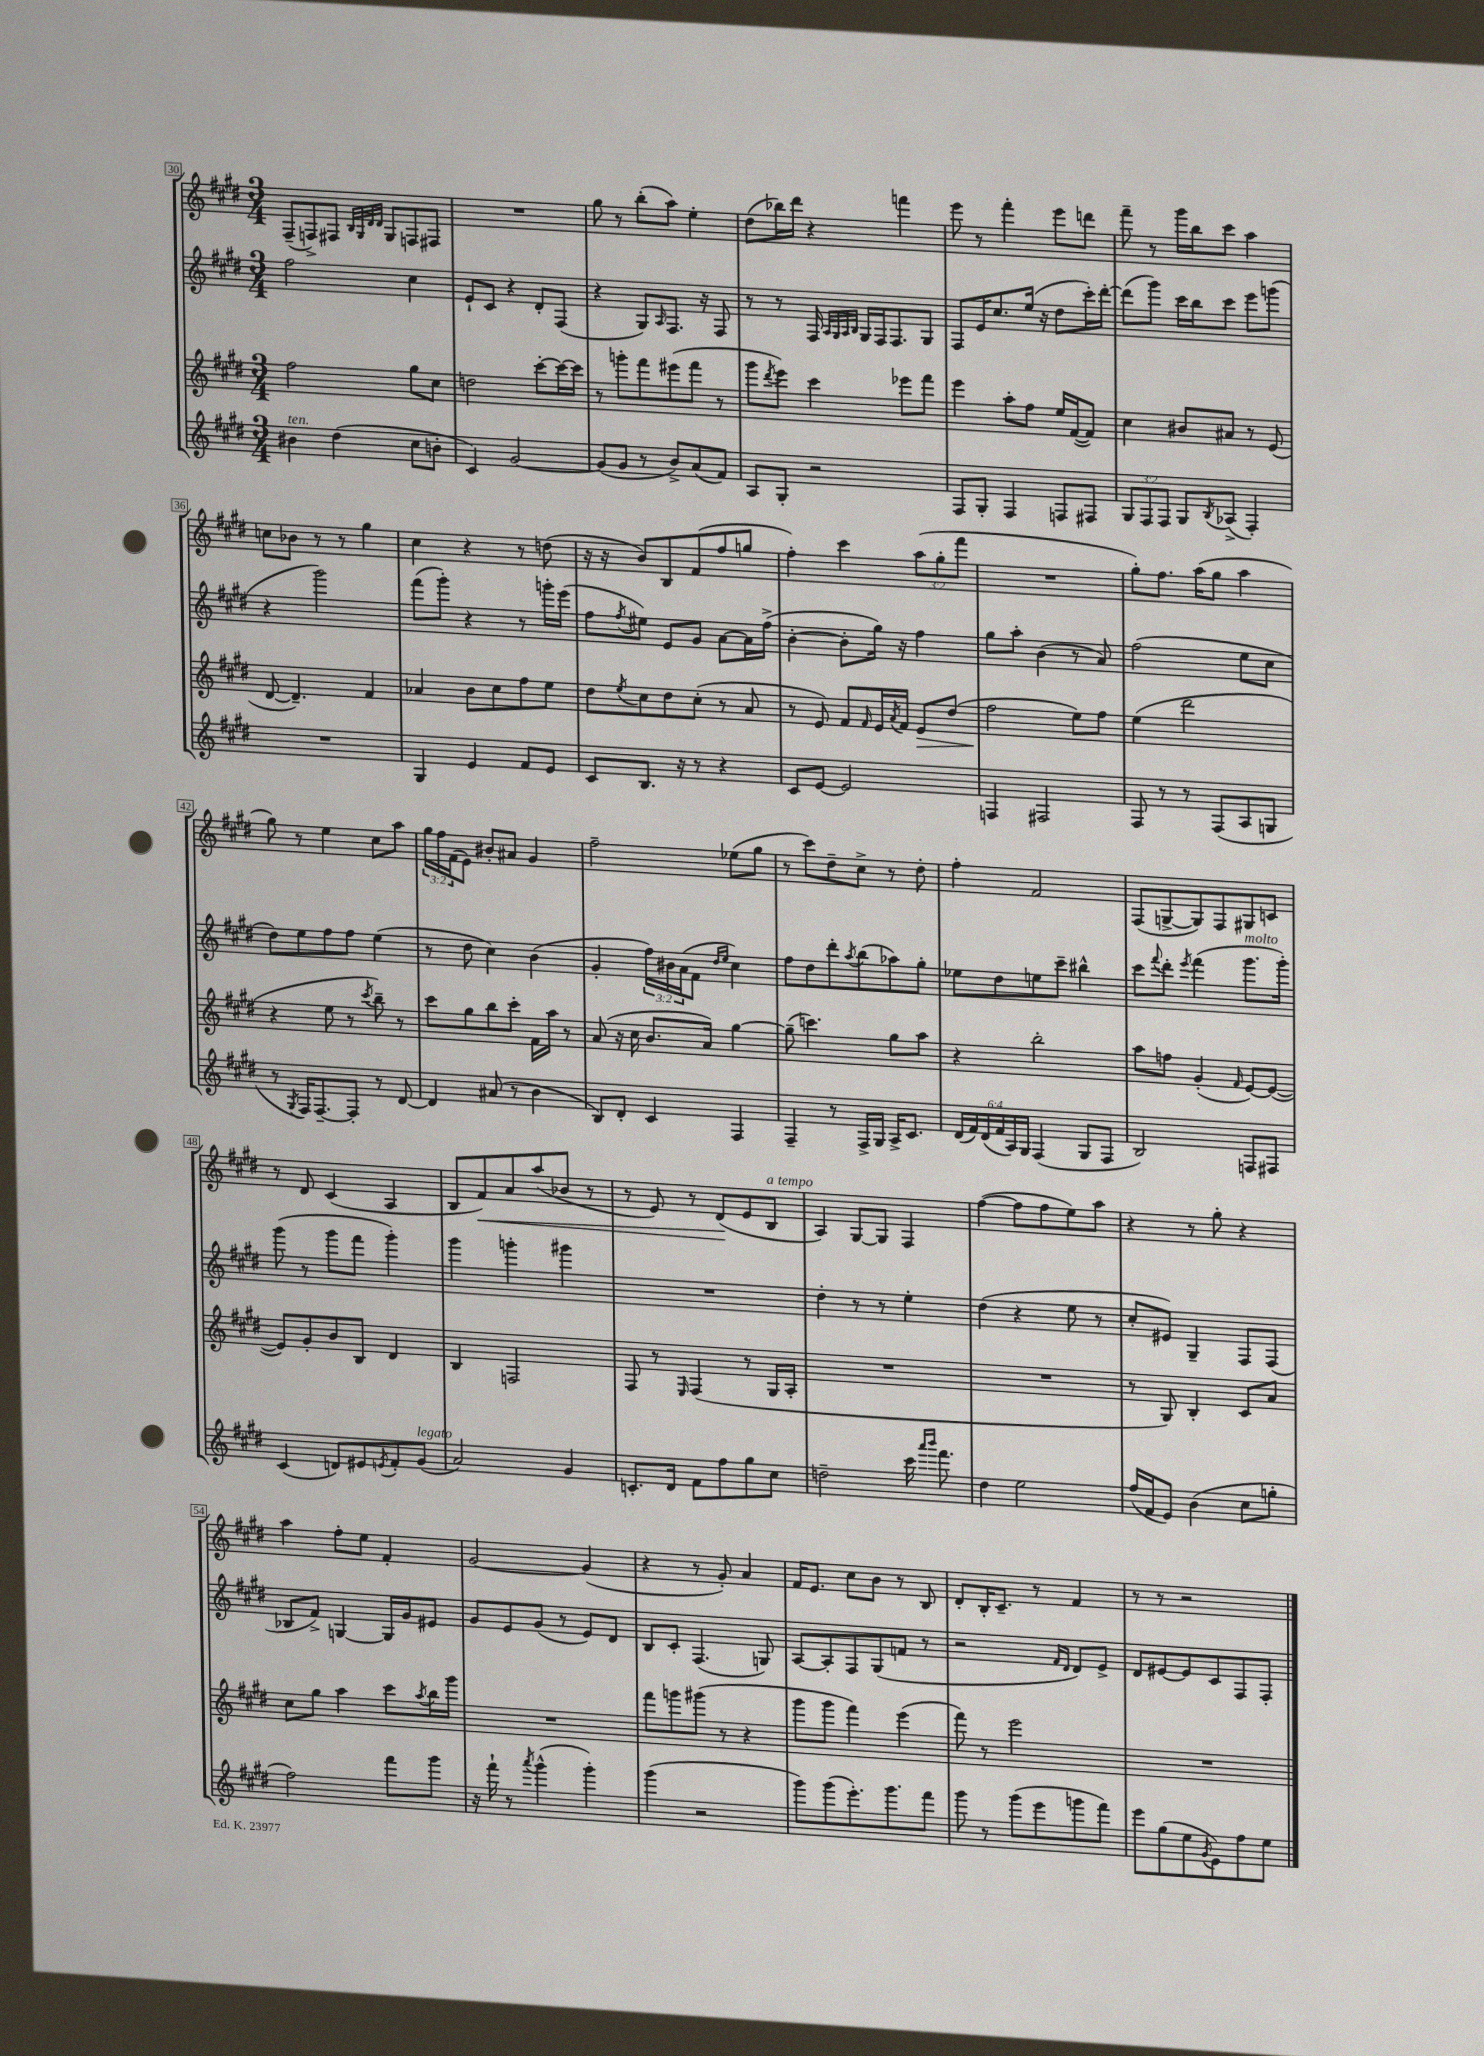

**kern	**kern	**dynam	**kern	**kern	**dynam
*part4	*part3	*part3	*part2	*part1	*part1
*staff4	*staff3	*staff3	*staff2	*staff1	*staff1
*clefG2	*clefG2	*	*clefG2	*clefG2	*
*k[f#c#g#d#]	*k[f#c#g#d#]	*	*k[f#c#g#d#]	*k[f#c#g#d#]	*
*M3/4	*M3/4	*	*M3/4	*M3/4	*
=30	=30	=30	=30	=30	=30
!LO:TX:a:i:t=ten.	!	!	!	!	!
4b#X\	2ff#\	.	2ff#\	(8F#~/L	.
.	.	.	.	8Fn^/)	.
(4dd#\	.	.	.	8F#X/J	.
.	.	.	.	32qqB/LLL	.
.	.	.	.	32qqG#/	.
.	.	.	.	32qqd#/	.
.	.	.	.	32qqd#/JJJ	.
.	.	.	.	8G#/L	.
8cc#\L	8gg#\L	.	4cc#\	8Fn/	.
8bn'\J	8cc#\J	.	.	8F#X/J	.
=31	=31	=31	=31	=31	=31
4c#/)	2ddn\	.	8e`/L	2.r	.
.	.	.	8c#/J	.	.
[2g#/	.	.	4r	.	.
.	[8ccc#'\L	.	8d#'/L	.	.
.	16ccc#\L_	.	(8F#/J	.	.
.	16ccc#\JJ]	.	.	.	.
=32	=32	=32	=32	=32	=32
(8g#/L]	8r	.	4r	8gg#\	.
8g#/J	8gggn'\L	.	.	8r	.
8r	8fff#\	.	8G#/L)	(8bb'\L	.
.	.	.	16qqA/	.	.
8b^/L)	(8eee#X\	.	8.F#/J	8aa\J)	.
(8a/	8fff#\J	.	.	4ee'\	.
.	.	.	16r	.	.
8f#/J)	8r	.	8F#/	.	.
=33	=33	=33	=33	=33	=33
8A/L	8ggg#\L	.	8r	(8dd#\L	.
.	8qddd#/	.	.	.	.
8G#'/J	8eee\J)	.	8r	16bb-X\L)	.
.	.	.	.	16ddd#\JJ	.
2r	4ccc#\	.	16F#/	4r	.
.	.	.	32qqA/LLL	.	.
.	.	.	32qqG#/	.	.
.	.	.	32qqA/	.	.
.	.	.	32qqB/JJJ	.	.
.	.	.	16G#/LL	.	.
.	.	.	16F#/J	.	.
.	.	.	8.F#/	.	.
.	8eee-X\L	.	.	4fffn\	.
.	8fff#\J	.	8G#/J	.	.
=34	=34	=34	=34	=34	=34
8F#/L	4eee\	.	8F#/L	8eee\	.
8G#'/J	.	.	16e/K	8r	.
.	.	.	8.cc#/	.	.
4F#/	8aa'\L	.	.	4fff#'\	.
.	8ff#\J	.	(16ee/Jk	.	.
.	.	.	16r	.	.
8Fn/L	16ee/LL	.	8dd#\L	8eee\L	.
.	([16f#/J	.	.	.	.
8F#X/J	8f#/J])	.	16ccc#'\L)	8dddn\J	.
.	.	.	[16ddd#'\JJ	.	.
=35	=35	=35	=35	=35	=35
12G#/L	4cc#\	.	(8ddd#\L]	8fff#~\	.
12F#/	.	.	.	.	.
.	.	.	8ggg#\J)	8r	.
12F#/J	.	.	.	.	.
8G#/L	8b#X/L	.	16ccc#\LL	16ggg#\LL	.
.	.	.	16bb\J	16bb\J	.
8qB/	.	.	.	.	.
(8A-X^/J	8a#X/J	.	8ccc#\J	8ccc#\J	.
4F#'/)	8r	.	8eee\L	4aa\	.
.	(8e/	.	(8gggn\J	.	.
!!LO:LB:g=z
=36	=36	=36	=36	=36	=36
2.r	[8d#/	.	4r	8ccn\L	.
.	4.d#~/])	.	.	8b-X\J	.
.	.	.	2ggg#\)	8r	.
.	.	.	.	8r	.
.	4f#/	.	.	4gg#\	.
=37	=37	=37	=37	=37	=37
4G#/	4a-X/	.	(8fff#\L	4cc#\	.
.	.	.	8ggg#'\J)	.	.
4e/	8b\L	.	4r	4r	.
.	8cc#\	.	.	.	.
8f#/L	8ff#\	.	8r	8r	.
8e/J	8ee\J	.	16gggn'\LL	(8ddn\	.
.	.	.	(16eee\JJ	.	.
=38	=38	=38	=38	=38	=38
8c#/L	8dd#\L	.	8ff#\L	16r	.
.	.	.	.	16r	.
.	8qee/	.	8qff#/	.	.
8.B/J	8cc#\	.	8ee#X\J)	8b/L)	.
.	8dd#\	.	8e/L	8B/	.
16r	.	.	.	.	.
8r	(8cc#'\J	.	8g#/J	(8f#/	.
4r	8r	.	[8a\L	8ff#/	.
.	8a/	.	16a\L]	8ggn/J	.
.	.	.	(16ff#^\JJ	.	.
=39	=39	=39	=39	=39	=39
8c#/L	8r	.	[4b'\	4ff#'\)	.
[8e/J	8e/)	.	.	.	.
2e/]	8f#/L	.	8b'\L]	4ccc#\	.
.	16qqf#/	.	.	.	.
.	16e/L	.	16gg#\Jk)	.	.
.	8qa/	.	.	.	.
.	16f#/JJ	.	16r	.	.
!	!	!LO:HP:b	!	!	!
.	8e/L	>	4ff#\	(12aa\L	.
.	.	.	.	12gg#'\	.
.	(8dd#/J	.	.	.	.
.	.	.	.	12fff#\J	.
=40	=40	=40	=40	=40	=40
4Fn/	2ff#\	.	8gg#\L	2.r	.
.	.	.	8aa'\J	.	.
2F#X/	.	.	(4b\	.	.
.	8ee\L)	]	8r	.	.
.	8ff#\J	.	8a/)	.	.
=41	=41	=41	=41	=41	=41
8F#/	(4ee\	.	(2ff#\	8gg#'\L)	.
8r	.	.	.	8.ff#\J	.
8r	2ddd#\	.	.	.	.
.	.	.	.	(16aa\KL	.
(8F#/L	.	.	.	8gg#\J	.
8A/	.	.	8ee\L	4aa\	.
8Gn/J	.	.	8cc#\J	.	.
!!LO:LB:g=z
=42	=42	=42	=42	=42	=42
8r	4r	.	8dd#\L)	8gg#\)	.
8qG#/	.	.	.	.	.
16F#/KL)	.	.	8ee\	8r	.
[8.F#~/	.	.	.	.	.
.	8ee\	.	8ff#\	4ee\	.
8F#'/J]	8r	.	8ff#\J	.	.
.	8qccc#/	.	.	.	.
8r	8bb~\)	.	(4ee\	8cc#\L	.
[8d#/	8r	.	.	8aa\J	.
=43	=43	=43	=43	=43	=43
4d#/]	8ccc#\L	.	8r	24gg#\LL	.
.	.	.	.	24ff#\	.
.	.	.	.	(24f#\J	.
.	8gg#\	.	8dd#\	8e\J)	.
(8a#X/	8bb\	.	4cc#\)	8b#X'/L	.
8r	8ccc#'\J	.	.	8a#X/J	.
4b\	16f#\LL	.	(4b\	4g#/	.
.	16aa\JJ	.	.	.	.
.	8r	.	.	.	.
=44	=44	=44	=44	=44	=44
8B/L)	(8a/	.	4g#'/	2ff#~\	.
8d#'/J	16r	.	.	.	.
.	16cc#\	.	.	.	.
4c#/	8.b/L	.	24ff#\LL)	.	.
.	.	.	24b#X\	.	.
.	.	.	(24a\J	.	.
.	.	.	8f#\J	.	.
.	16a/Jk)	.	.	.	.
.	.	.	16qqdd#/LL	.	.
.	.	.	16qqee/JJ	.	.
4F#/	[4gg#\	.	4cc#\)	(8ee-X\L	.
.	.	.	.	8gg#\J	.
=45	=45	=45	=45	=45	=45
4F#~/	(8gg#~\]	.	8ff#\L	8r	.
.	4.cccn\)	.	8dd#\	8ccc#\L)	.
8r	.	.	8ddd#'\	8dd#~\	.
.	.	.	8qaa/	.	.
16F#^/LL	.	.	(8bb\	8cc#^\J	.
16G#/JJ	.	.	.	.	.
16A^/KL	8gg#\L	.	8aa-X\)	8r	.
8.c#/J	.	.	.	.	.
.	8aa\J	.	8gg#'\J	8dd#'\	.
=46	=46	=46	=46	=46	=46
(24d#/LL	4r	.	8ee-X\L	4ff#'\	.
24f#/)	.	.	.	.	.
(24d#/	.	.	.	.	.
24f#/	.	.	8dd#\	.	.
24A/)	.	.	.	.	.
24G#/JJ	.	.	.	.	.
(4F#/	2bb'\	.	8een\	2f#/	.
.	.	.	8ccc#~\J	.	.
8G#/L	.	.	4bb#X^^\	.	.
8F#/J	.	.	.	.	.
=47	=47	=47	=47	=47	=47
2B/)	8aa\L	.	8ccc#\L	(8F#/L	.
.	.	.	8qqfff#/	.	.
.	8ffn\J	.	8ddd#'\J	[8Gn^/	.
.	.	.	8qeee/	.	.
.	(4g#'/	.	(4fff#\	8G/])	.
.	.	.	.	8F#/	.
.	16qqf#/	.	.	.	.
!	!	!	!LO:TX:a:i:t=molto	!	!
8Fn/L	[8e/L)	.	8.ggg#\L	8G#X/	.
8F#X/J	(8e/J_	.	.	8cn/J	.
.	.	.	16ggg#'\Jk)	.	.
!!LO:LB:g=z
=48	=48	=48	=48	=48	=48
(4c#/	8e/L])	.	(8ggg#\	8r	.
.	8g#'/	.	8r	8d#/	.
8dn/L)	8b/	.	8ggg#\L	(4c#/	.
8e#X/	8B/J	.	8fff#\J	.	.
8qen/	.	.	.	.	.
8f#'/	4d#/	.	4ggg#'\)	4A/	.
!LO:TX:a:i:t=legato	!	!	!	!	!
(8g#/J	.	.	.	.	.
=49	=49	=49	=49	=49	=49
2a/)	4B/	.	4ggg#\	8B/L	.
!	!	!	!	!	!LO:HP:b
.	.	.	.	8f#/)	<
.	2Fn/	.	4gggn'\	8a/	.
.	.	.	.	(8aa/	.
4g#/	.	.	4ggg#X\	8b-X/J	.
.	.	.	.	8r	.
=50	=50	=50	=50	=50	=50
8.cn'/L	8F#/	.	2.r	8r	.
.	8r	.	.	8e/)	.
16d#/Jk	.	.	.	.	.
.	16qqE/	.	.	.	.
8f#\L	(4F#/	.	.	8r	.
8ff#\	.	.	.	(8d#/L	.
8gg#\	8r	.	.	8e/	[
!	!	!	!	!LO:TX:a:i:t=a tempo	!
8cc#\J	16G#/LL	.	.	8B/J	.
.	16A'/JJ	.	.	.	.
=51	=51	=51	=51	=51	=51
2ddn~\	2.r	.	4dd#'\	4A/)	.
.	.	.	8r	[8G#/L	.
.	.	.	8r	8G#/J]	.
16ccc#\	.	.	4ee'\	4F#/	.
16qqaaa/LL	.	.	.	.	.
16qqbbb/JJ	.	.	.	.	.
8.fff#\	.	.	.	.	.
=52	=52	=52	=52	=52	=52
4dd#\	2.r	.	(4dd#\	([4ff#\	.
2ee\	.	.	4r	8ff#\L]	.
.	.	.	.	8ff#\	.
.	.	.	8ee\	8ee\)	.
.	.	.	8r	8aa\J	.
=53	=53	=53	=53	=53	=53
(16ff#/LL	8r	.	8cc#'/L	4r	.
16f#/J	.	.	.	.	.
8e/J)	8G#/)	.	8e#X/J)	.	.
(4b\	4B'/	.	4G#~/	8r	.
.	.	.	.	8gg#'\	.
8cc#\L	8c#/L	.	8F#/L	4r	.
8ggn'\J	8a/J	.	(8F#/J	.	.
!!LO:LB:g=z
=54	=54	=54	=54	=54	=54
2ff#\)	8cc#\L	.	8B-X/L	4aa\	.
.	8gg#\J	.	8f#^/J)	.	.
.	4aa\	.	[4Gn/	8ff#'\L	.
.	.	.	.	8ee\J	.
8fff#\L	8ccc#\L	.	16G/LL]	4f#'/	.
.	.	.	16g#/J	.	.
.	8qaa/	.	.	.	.
8ggg#\J	16bb\L	.	8e#X/J	.	.
.	16ggg#\JJ	.	.	.	.
=55	=55	=55	=55	=55	=55
16r	2.r	.	8g#/L	[2g#/	.
16fff#`\	.	.	.	.	.
8r	.	.	8e/	.	.
8qaaa/	.	.	.	.	.
(4ggg#^^\	.	.	(8g#/J	.	.
.	.	.	8r	.	.
4ggg#'\)	.	.	8e/L)	(4g#/]	.
.	.	.	8d#/J	.	.
=56	=56	=56	=56	=56	=56
(4ggg#\	8fff#\L	.	8B/L	4r	.
.	8gggn\	.	8c#'/J	.	.
2r	(8ggg#X\J	.	(4.F#/	8r	.
.	8r	.	.	8g#'/)	.
.	4r	.	.	4a/	.
.	.	.	8Gn/)	.	.
=57	=57	=57	=57	=57	=57
8ggg#\L)	8ggg#\L	.	[8A/L	16f#/KL	.
.	.	.	.	8.e/J	.
(8ggg#\	8ggg#\J	.	8A'/]	.	.
8.eee'\)	4fff#\)	.	8F#/	8cc#\L	.
.	.	.	(8G#/	8b\J	.
8.ggg#\	.	.	.	.	.
.	(4eee\	.	8fn/J	8r	.
8fff#\J	.	.	8r	8B/	.
=58	=58	=58	=58	=58	=58
8ggg#\	8fff#\)	.	2r	8d#'/L	.
8r	8r	.	.	16B'/K	.
.	.	.	.	8.c#~/J	.
(8ggg#\L	2eee\	.	.	.	.
8eee\	.	.	.	8r	.
.	.	.	16qqf#/LL	.	.
.	.	.	16qqd#/JJ	.	.
8gggn\	.	.	8d#/L)	4f#/	.
8fff#\J)	.	.	8e^/J	.	.
=59	=59	=59	=59	=59	=59
8eee\L	2.r	.	8d#/L	8r	.
(8gg#\	.	.	[8e#X/	8r	.
8ee\	.	.	8e#/]	2r	.
8qg#/	.	.	.	.	.
8e\)	.	.	8c#/	.	.
8ff#\	.	.	8F#/	.	.
8ee\J	.	.	8F#'/J	.	.
==	==	==	==	==	==
*-	*-	*-	*-	*-	*-
